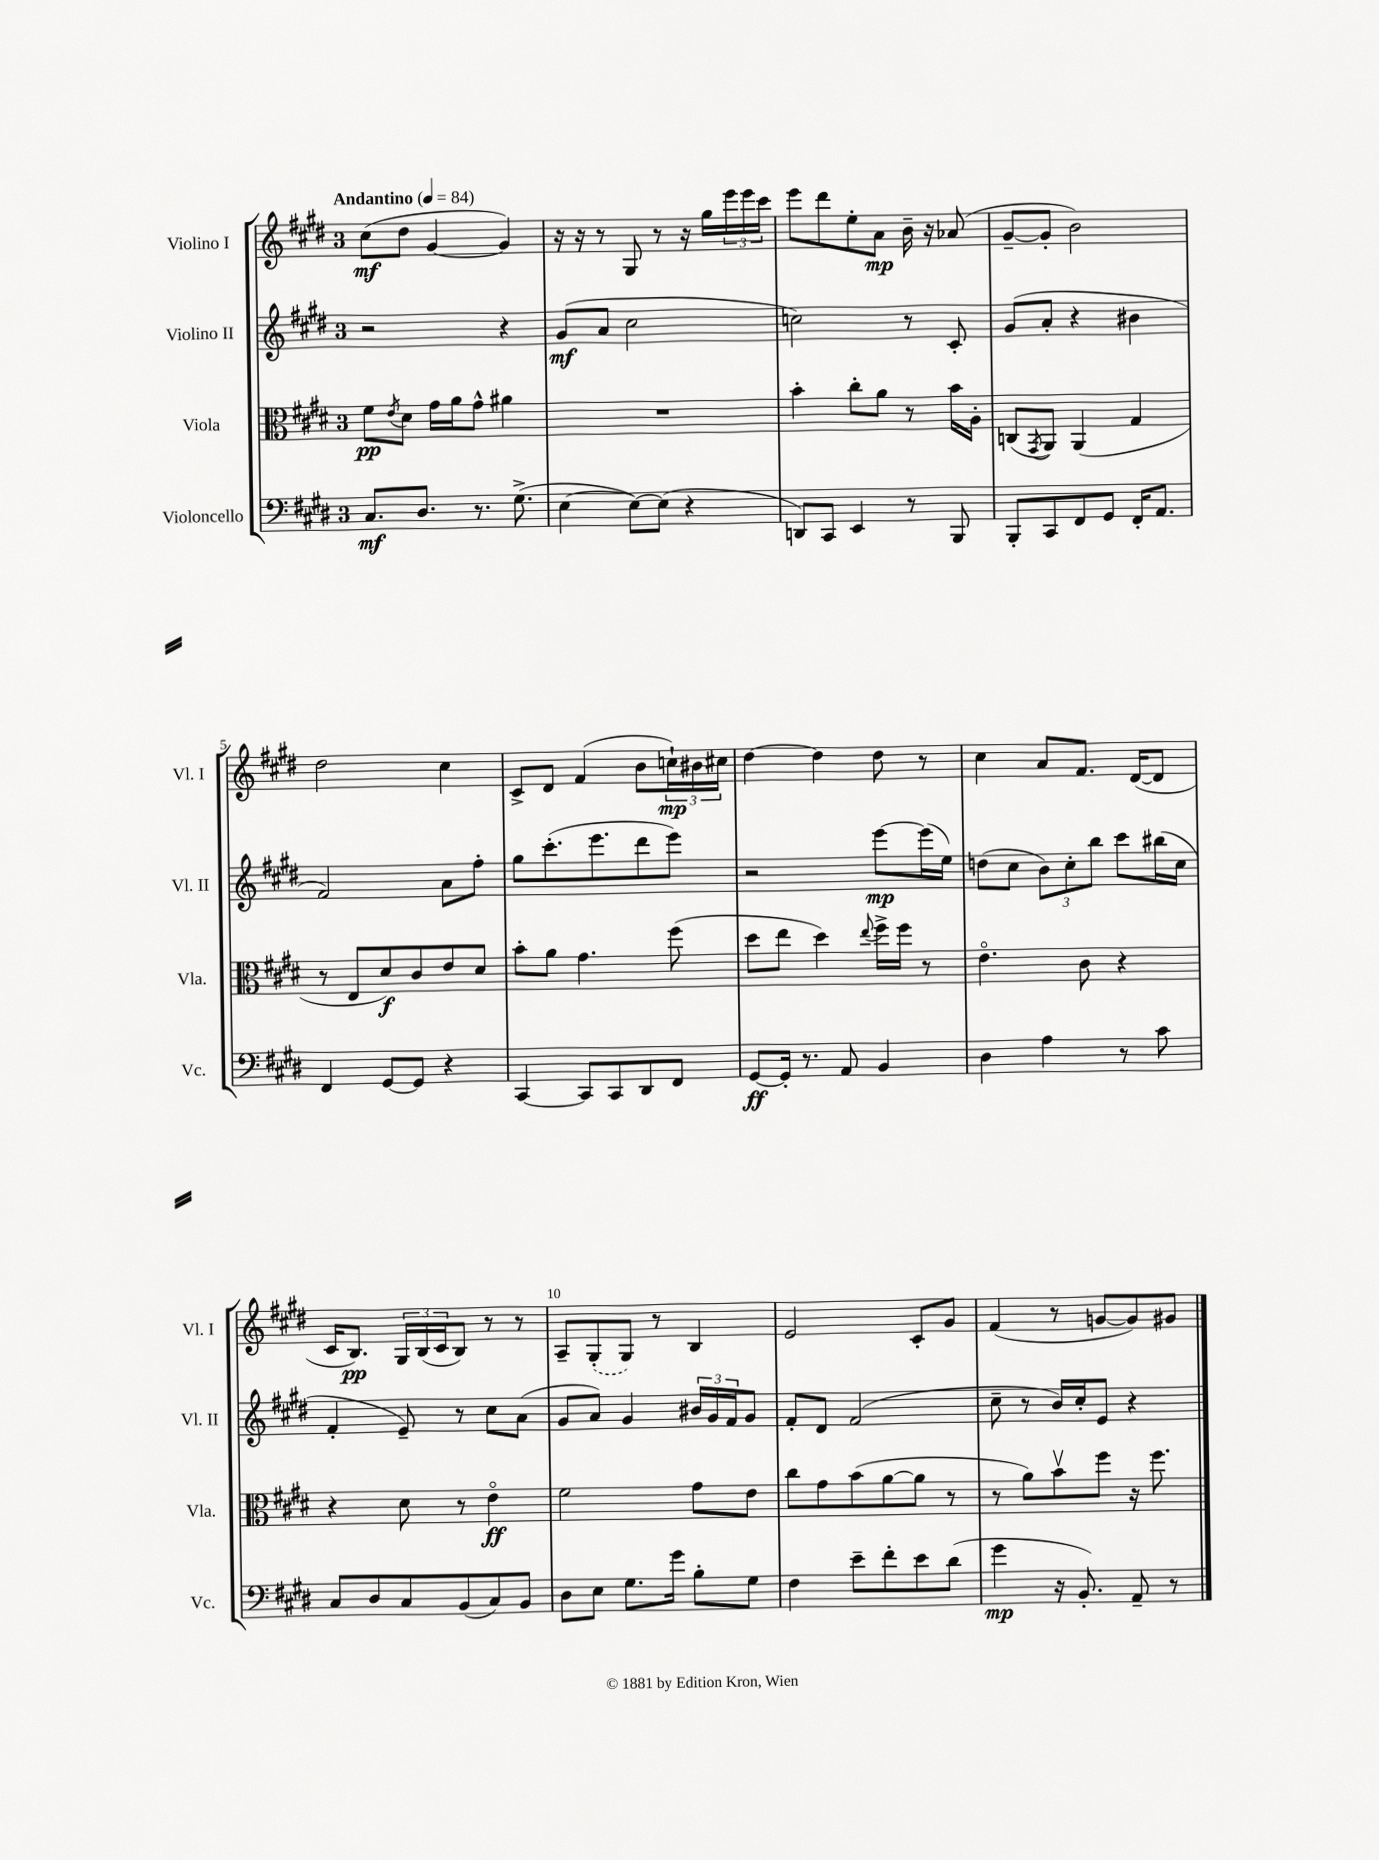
<<
\new StaffGroup <<
\new Staff = "s0" \with { instrumentName = "Violino I" shortInstrumentName = "Vl. I" } {
    \clef treble \key e \major \once \override Staff.TimeSignature.style = #'single-digit \time 3/4 \tempo "Andantino" 4 = 84
    cis''8\mf( dis''8 gis'4~ gis'4) |
    r16 r16 r8 gis8 r8 r16 gis''16 \tuplet 3/2 { e'''16 e'''16 cis'''16 } |
    e'''8 dis'''8 e''8-. a'8\mp b'16-- r16 aes'8( |
    gis'8~-- gis'8-. b'2) |
    dis''2 cis''4 |
    cis'8-> dis'8 fis'4( b'8 \tuplet 3/2 { c''16-!\mp) bis'16 cis''16 } |
    dis''4~ dis''4 dis''8 r8 |
    cis''4 a'8 fis'8. dis'16~( dis'8 |
    cis'16 b8.\pp) \tuplet 3/2 { gis16 b16( cis'16 } b8) r8 r8 |
    a8-- \once \slurDashed gis8-.( gis8) r8 b4 |
    e'2 cis'8-. gis'8 |
    fis'4( r8 g'8~ g'8) gis'8 \bar "|." |
}
\new Staff = "s1" \with { instrumentName = "Violino II" shortInstrumentName = "Vl. II" } {
    \clef treble \key e \major \once \override Staff.TimeSignature.style = #'single-digit \time 3/4
    r2 r4 |
    gis'8\mf( a'8 cis''2 |
    c''2) r8 cis'8-. |
    gis'8( a'8-. r4 bis'4 |
    fis'2) a'8 fis''8-. |
    gis''8 cis'''8.-.( e'''8. dis'''8 e'''8) |
    r2 e'''8~\mp e'''16( e''16) |
    d''8( cis''8 \tuplet 3/2 { b'8) cis''8-. b''8 } cis'''8 bis''16( cis''16 |
    fis'4-. e'8--) r8 cis''8 a'8( |
    gis'8 a'8) gis'4 \tuplet 3/2 { bis'16 gis'16 fis'16 } gis'8 |
    fis'8-. dis'8 fis'2( |
    cis''8-- r8 b'16) cis''16-. e'8 r4 \bar "|." |
}
\new Staff = "s2" \with { instrumentName = "Viola" shortInstrumentName = "Vla." } {
    \clef alto \key e \major \once \override Staff.TimeSignature.style = #'single-digit \time 3/4
    fis'8\pp \acciaccatura { e'8 } dis'8 gis'16 a'16 gis'8-^ ais'4 |
    R2. |
    b'4-. cis''8-. a'8 r8 b'16 a16-. |
    c8( \acciaccatura { gis,8 } a,8) a,4( gis4 |
    r8 e8 dis'8\f) cis'8 e'8 dis'8 |
    b'8-. a'8 gis'4. fis''8( |
    dis''8 e''8 dis''4) \appoggiatura { e''8 } fis''16-> fis''16 r8 |
    e'4.\flageolet cis'8 r4 |
    r4 dis'8 r8 e'4\flageolet\ff |
    fis'2 gis'8 e'8 |
    cis''8 gis'8 b'8( a'8~ a'8 r8 |
    r8 a'8) b'8\upbow fis''8 r16 fis''8. \bar "|." |
}
\new Staff = "s3" \with { instrumentName = "Violoncello" shortInstrumentName = "Vc." } {
    \clef bass \key e \major \once \override Staff.TimeSignature.style = #'single-digit \time 3/4
    cis8.\mf dis8. r8. gis8.->( |
    e4~ e8~) e8( r4 |
    d,8) cis,8 e,4 r8 b,,8 |
    b,,8-. cis,8 fis,8 gis,8 fis,16-. a,8. |
    fis,4 gis,8~ gis,8 r4 |
    cis,4~ cis,8 cis,8 dis,8 fis,8 |
    gis,8~\ff gis,16-. r8. a,8 b,4 |
    dis4 a4 r8 cis'8 |
    cis8 dis8 cis8 b,8( cis8) b,8 |
    dis8 e8 gis8. gis'16 b8-. gis8 |
    fis4 e'8-- fis'8-. e'8 dis'8( |
    gis'4\mp r16 b,8.-.) a,8-- r8 \bar "|." |
}
>>
>>
\layout { \context { \Score \override BarNumber.break-visibility = ##(#f #t #t) barNumberVisibility = #(every-nth-bar-number-visible 5) } }
